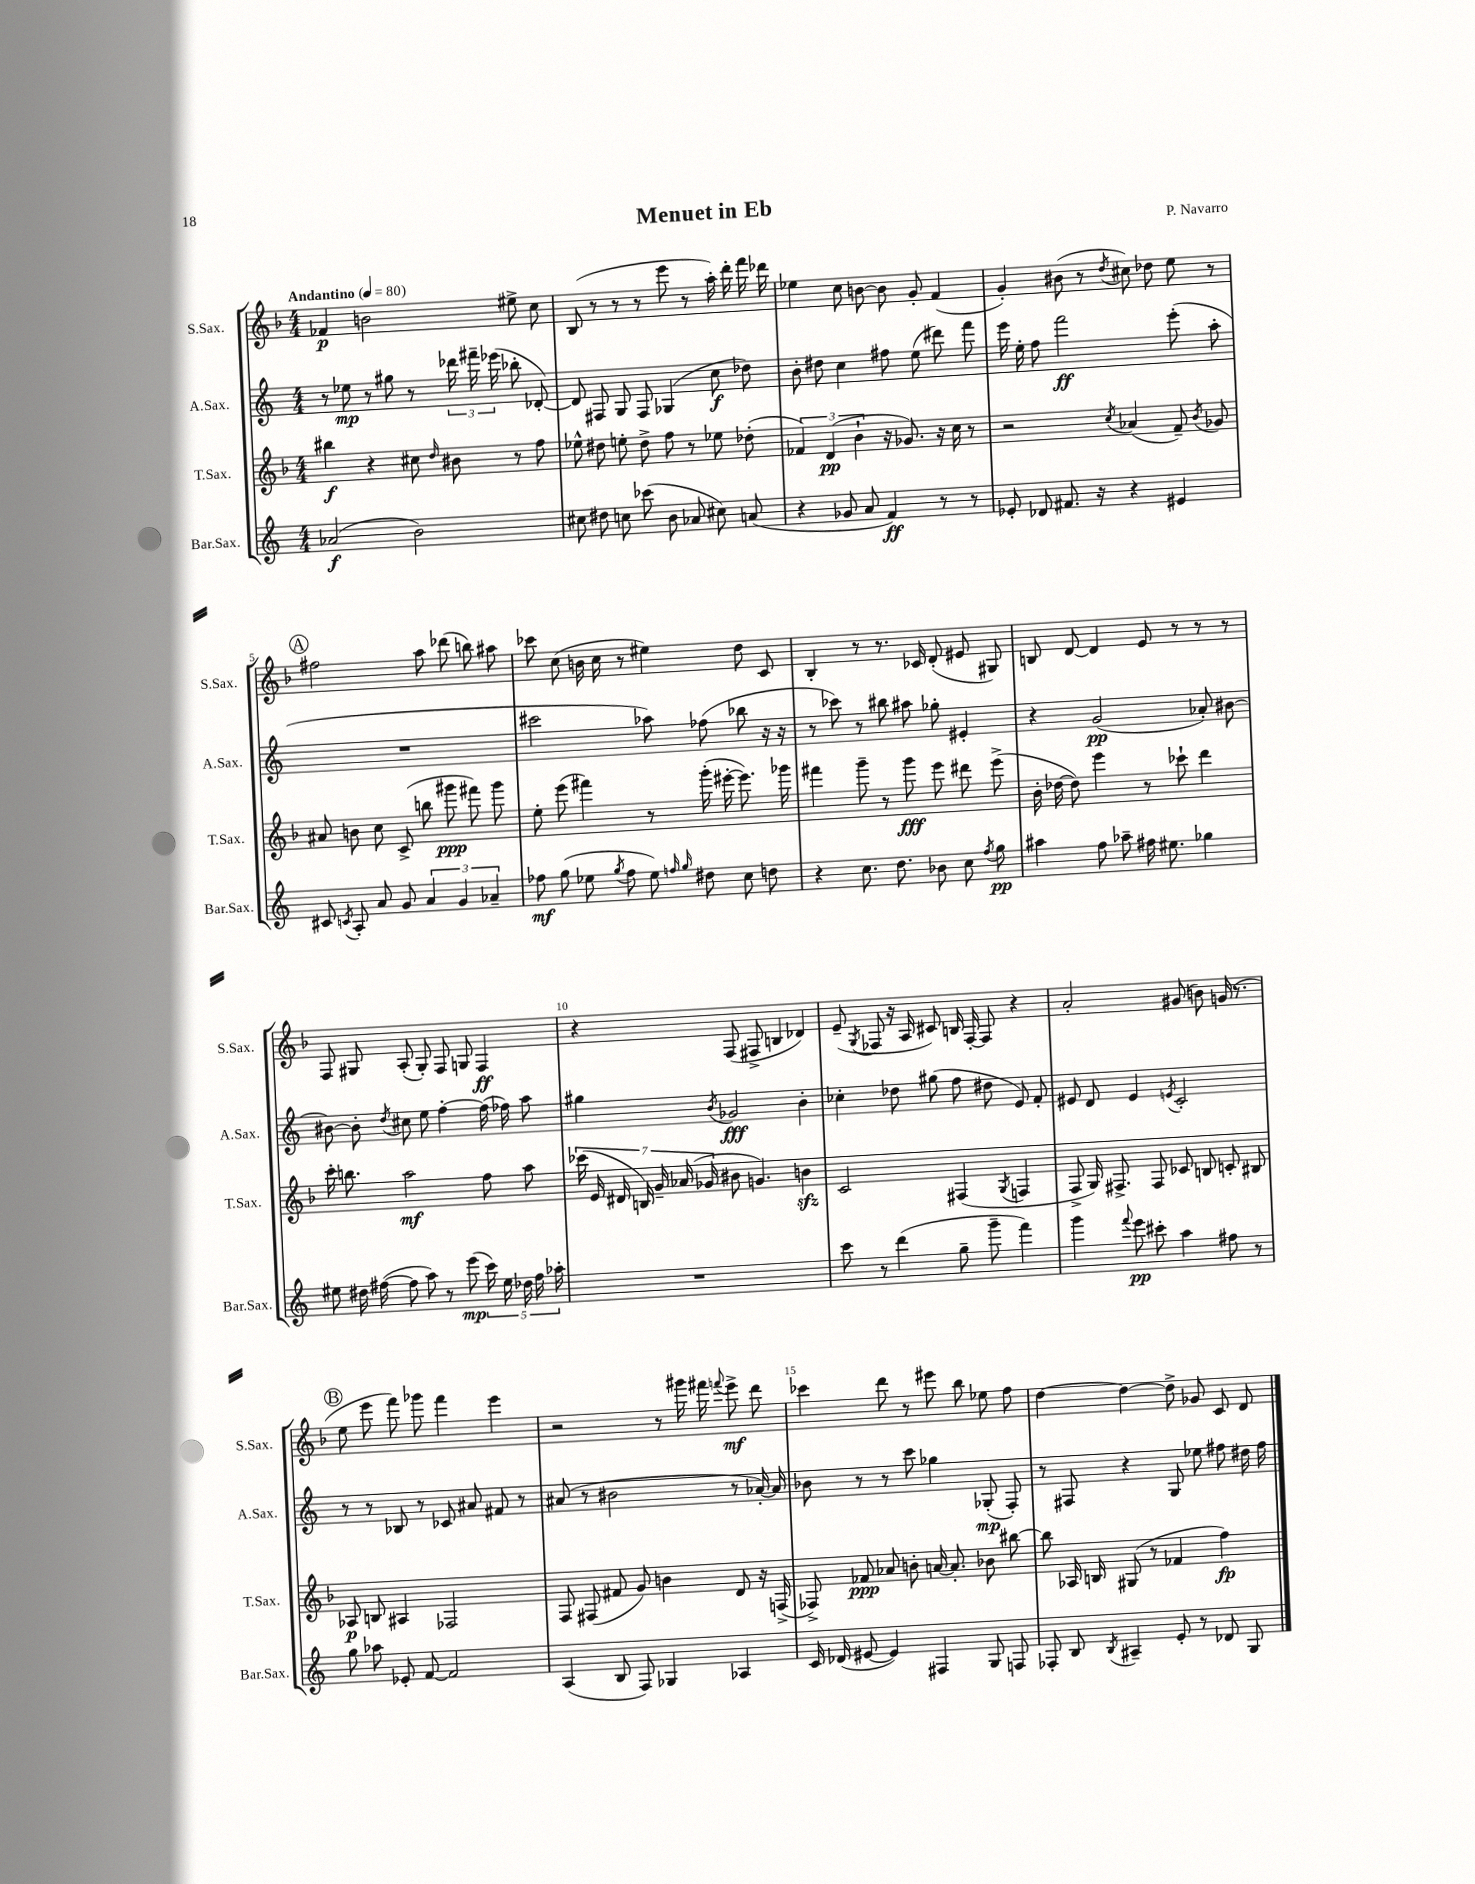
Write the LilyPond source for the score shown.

\header { title = "Menuet in Eb" composer = "P. Navarro" }
<<
\new StaffGroup <<
\new Staff = "s0" \with { instrumentName = "S.Sax." shortInstrumentName = "S.Sax." } {
    \clef treble \key f \major \numericTimeSignature \time 4/4 \tempo "Andantino" 4 = 80
    \autoBeamOff fes'4\p b'2 eis''8-> c''8 |
    bes8( r8 r8 r8 e'''8 r8 a''16-.) d'''16-. f'''16 des'''16 |
    ees''4 c''8 b'8~ b'8 g'8-. f'4( |
    g'4-.) bis'8( r8 \acciaccatura { d''8 } cis''8) des''8 e''8 r8 |
    \mark \markup { \circle "A" } fis''2 a''8 des'''8( b''8) ais''8 |
    ces'''8 c''8( b'16 c''16 r8 eis''4) d''8 c'8 |
    bes4-. r8 r8. ces'16 d'8-.( eis'8 gis8) |
    b8 d'8~ d'4 e'8 r8 r8 r8 |
    f8 gis8 a8-.( gis8-.) f8 g8 f4\ff |
    r4 f8( fis8-> b4 des'4) |
    e'8--( \acciaccatura { g8 } fes8 r16 a16 cis'8) b16 fes16~-. fes8 r4 |
    a'2-. gis'8( b'8) g'16( r8. |
    \mark \markup { \circle "B" } e''8 e'''8 f'''8) ges'''8 f'''4 e'''4 |
    r2 r8 gis'''16 fis'''16 \appoggiatura { f'''8 } e'''8->\mf d'''8 |
    ces'''4 d'''8 r8 eis'''8 bes''8 ees''8 f''8 |
    d''4~ d''4~ d''8-> ges'8 c'8 d'8 \bar "|." |
}
\new Staff = "s1" \with { instrumentName = "A.Sax." shortInstrumentName = "A.Sax." } {
    \clef treble \key c \major \numericTimeSignature \time 4/4
    \autoBeamOff r8 ees''8\mp r8 gis''8 r8 \tuplet 3/2 { des'''16 fis'''16-- ees'''16( } bes''8-. des'8~-.) |
    des'8 fis8 g8 fis8 ges4( c''8\f des''8) |
    b'8-. dis''8 c''4 fis''8 e''8( dis'''8) f'''8 |
    e'''16 e''16-. f''8 f'''2\ff e'''8-.( a''8-. |
    \mark \markup { \circle "A" } R1 |
    cis'''2 aes''8) fes''8( bes''8 r16 r16 |
    r8 ces'''8) r8 bis''8 ais''8 ges''8-. eis'4-. |
    r4 g'2\pp( aes'8-.) bis'8~ |
    bis'8~ bis'8-. \acciaccatura { d''8 } cis''8 e''8 f''4~-. f''16( fes''16) a''8 |
    gis''4 \acciaccatura { b'8 } ges'2\fff b'4-. |
    ces''4-. des''8 gis''8( f''8 dis''8 e'8) f'8-. |
    eis'8 d'8 eis'4 \acciaccatura { e'8 } c'2-. |
    \mark \markup { \circle "B" } r8 r8 bes8 r8 ces'8 ais'8 fis'8 r8 |
    ais'8( r8 bis'2 r8 aes'16~-.) aes'16 |
    bes'8 r8 r8 c'''8 ges''4 ges8-.\mp( f8-.) |
    r8 fis8 r4 g8 ees''8 fis''8 dis''16 fis''16 \bar "|." |
}
\new Staff = "s2" \with { instrumentName = "T.Sax." shortInstrumentName = "T.Sax." } {
    \clef treble \key f \major \numericTimeSignature \time 4/4
    \autoBeamOff bis''4\f r4 cis''8 \grace { d''16 } bis'8 r8 f''8 |
    ees''8-^ dis''8 e''8-. dis''8-> f''8 r8 ees''8 des''8-.( |
    \tuplet 3/2 { fes'4) d'4\pp( bes'4-! } r16 ges'8.) r16 c''16 r8 |
    r2 \acciaccatura { c''8 } aes'4( f'8--) \acciaccatura { bes'8 } ges'8 |
    \mark \markup { \circle "A" } ais'8 b'8 c''8 c'8->( b''8 gis'''8\ppp fis'''8) gis'''8 |
    e''8-. e'''8( fis'''4) r8 g'''16-.( eis'''16~-. eis'''8.) ges'''16 |
    fis'''4 g'''8-- r8 g'''8\fff e'''8 dis'''8 e'''8->( |
    bes'16-. des''16~ des''8) e'''4 r8 ces'''8-! d'''4 |
    c'''16-. b''8. a''2\mf f''8 a''8 |
    \tuplet 7/4 { ces'''16( e'16 dis'16 b16) g'16-- aes'16( ges'16 } bis'8 g'4.) b'4\sfz |
    c'2 fis4( \acciaccatura { g8 } f4 |
    f8-> g16) fis8.-> fis8 ces'8 b8 c'8-. bis8 |
    \mark \markup { \circle "B" } aes8\p b8 ais4 fes2 |
    f8 fis8( fis'8 g'8) b'4 d'8 r16 f16->( |
    fes8->) fes'8\ppp aes'8 b'8-. a'16~ a'8.-. bes'8 bis''8~ |
    bis''8 aes16 b16 gis8( r8 fes'4 f''4\fp) \bar "|." |
}
\new Staff = "s3" \with { instrumentName = "Bar.Sax." shortInstrumentName = "Bar.Sax." } {
    \clef treble \key c \major \numericTimeSignature \time 4/4
    \autoBeamOff aes'2\f( b'2) |
    cis''8 dis''8 c''8 ces'''8( b'8 aes'8 cis''8) a'8( |
    r4 ges'8 a'8 f'4\ff) r8 r8 |
    ees'8-. des'8 fis'8. r16 r4 eis'4 |
    \mark \markup { \circle "A" } cis'8 \acciaccatura { c'8 } a8-. a'8 g'8 \tuplet 3/2 { a'4 g'4 aes'4-- } |
    fes''8\mf g''8( ees''8 \acciaccatura { g''8 } fes''8 ees''8) \grace { f''16 g''16 } dis''8 c''8 d''8 |
    r4 c''8. d''8. bes'8 c''8 \acciaccatura { f''8 } g''8\pp |
    ais''4 f''8 aes''8-- fis''16 eis''8. ges''4 |
    eis''8 dis''16 fis''16~( fis''8 a''8) r8 e'''8\mp( \tuplet 5/4 { c'''16) eis''16 des''16 fis''16 aes''16-. } |
    R1 |
    c'''8 r8 d'''4( g''8-- g'''8-- f'''4) |
    g'''4 \appoggiatura { f'''8 } e'''8\pp cis'''8-. a''4 fis''8 r8 |
    \mark \markup { \circle "B" } g''8 aes''8 ees'8-. f'8~ f'2 |
    a4( b8 f8) ges4 aes4 |
    c'16 des'16( eis'8~ eis'4) fis4 g8 f8 |
    fes8-. b8 \acciaccatura { b8 } ais4-- e'8-. r8 des'8 g8 \bar "|." |
}
>>
>>
\layout { \context { \Score \override BarNumber.break-visibility = ##(#f #t #t) barNumberVisibility = #(every-nth-bar-number-visible 5) } }
